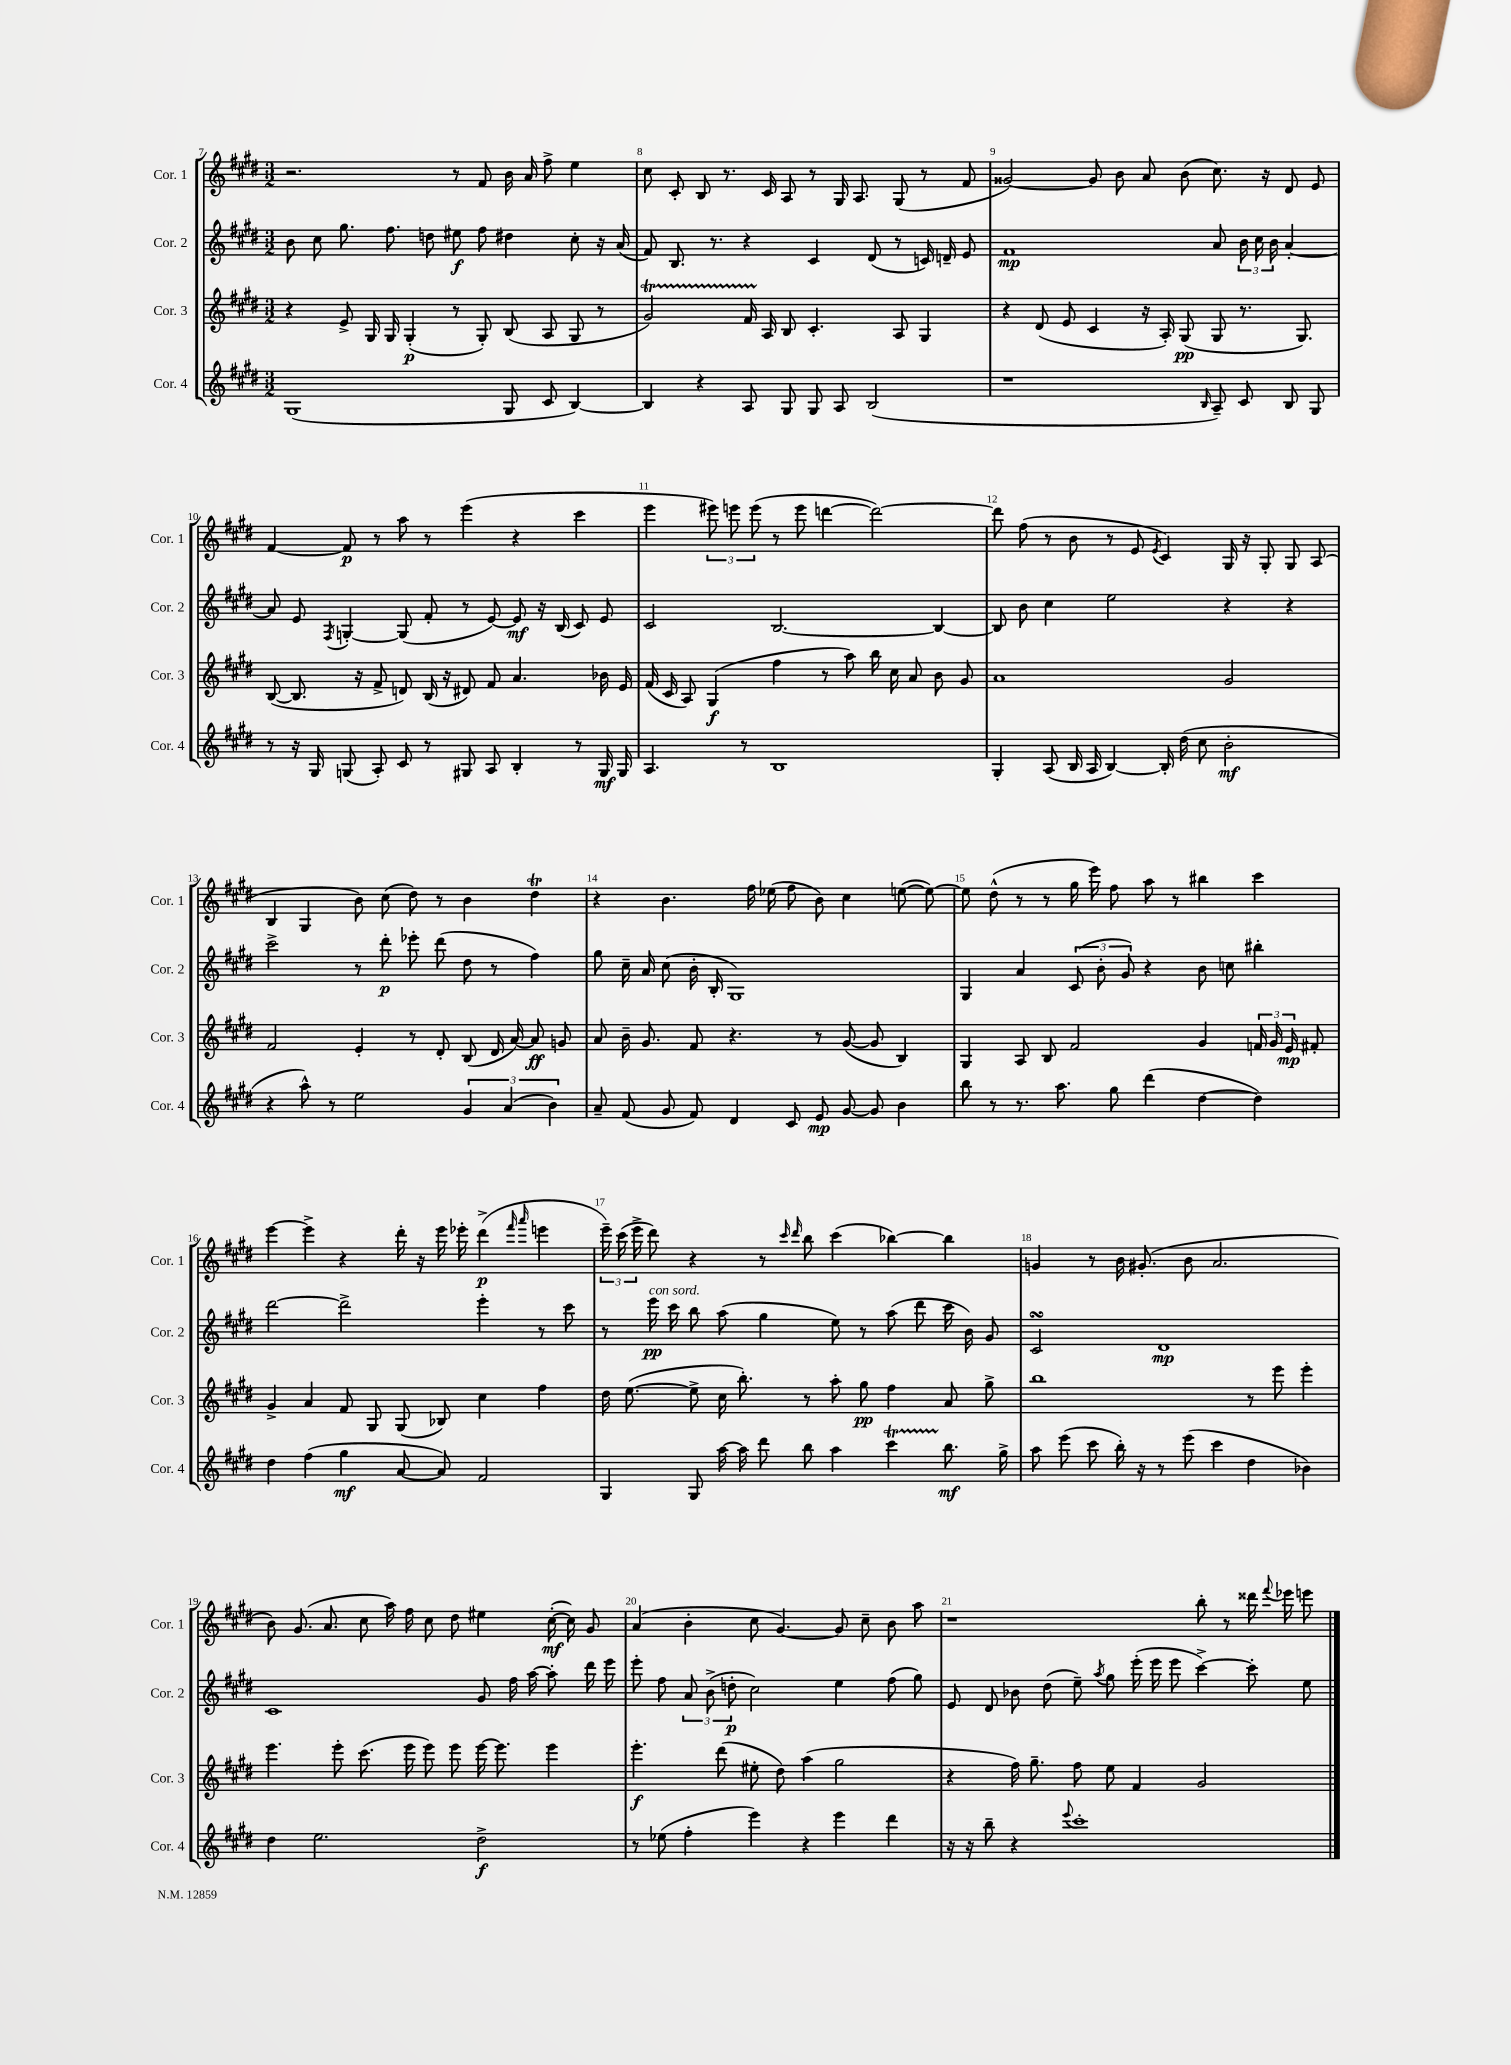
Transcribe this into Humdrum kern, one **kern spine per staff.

**kern	**dynam	**kern	**dynam	**kern	**dynam	**kern	**dynam
*part4	*part4	*part3	*part3	*part2	*part2	*part1	*part1
*staff4	*staff4	*staff3	*staff3	*staff2	*staff2	*staff1	*staff1
*I"Cor. 4	*	*I"Cor. 3	*	*I"Cor. 2	*	*I"Cor. 1	*
*I'Cor. 4	*	*I'Cor. 3	*	*I'Cor. 2	*	*I'Cor. 1	*
*clefG2	*	*clefG2	*	*clefG2	*	*clefG2	*
*k[f#c#g#d#]	*	*k[f#c#g#d#]	*	*k[f#c#g#d#]	*	*k[f#c#g#d#]	*
*M3/2	*	*M3/2	*	*M3/2	*	*M3/2	*
=7	=7	=7	=7	=7	=7	=7	=7
(1G#	.	4r	.	8b\	.	2.r	.
.	.	.	.	8cc#\	.	.	.
.	.	8e^/	.	8.gg#\	.	.	.
.	.	16G#/	.	.	.	.	.
.	.	16G#/	.	8.ff#\	.	.	.
.	.	(4G#'/	p	.	.	.	.
.	.	.	.	8ddn\	.	.	.
.	.	8r	.	8ee#X\	f	8r	.
.	.	8G#'/)	.	8ff#\	.	8f#/	.
8G#/	.	(8B/	.	4dd#X\	.	16b\	.
.	.	.	.	.	.	16a/	.
8c#/	.	8A/	.	.	.	8ff#^\	.
[4B/)	.	8G#/	.	8cc#'\	.	4ee\	.
.	.	8r	.	16r	.	.	.
.	.	.	.	(16a/	.	.	.
=8	=8	=8	=8	=8	=8	=8	=8
4B/]	.	2g#t/)	.	8f#/)	.	8cc#\	.
.	.	.	.	8.B/	.	8c#'/	.
4r	.	.	.	.	.	8B/	.
.	.	.	.	8.r	.	.	.
.	.	.	.	.	.	8.r	.
8A/	.	16f#TTT/	.	4r	.	.	.
.	.	16A/	.	.	.	16c#/	.
8G#/	.	8B/	.	.	.	8A/	.
8G#/	.	4.c#'/	.	4c#/	.	8r	.
8A/	.	.	.	.	.	16G#/	.
.	.	.	.	.	.	8.A/	.
(2B/	.	.	.	(8d#/	.	.	.
.	.	8A/	.	8r	.	(8G#/	.
.	.	4G#/	.	16cn/)	.	8r	.
.	.	.	.	16dn~/	.	.	.
.	.	.	.	8e/	.	8f#/	.
=9	=9	=9	=9	=9	=9	=9	=9
1r	.	4r	.	1f#	mp	[2g##X/)	.
.	.	(8d#/	.	.	.	.	.
.	.	8e/	.	.	.	.	.
.	.	4c#/	.	.	.	8g##/]	.
.	.	.	.	.	.	8b\	.
.	.	16r	.	.	.	8a/	.
.	.	16A'/)	.	.	.	.	.
.	.	(8G#/	pp	.	.	(8b\	.
16qqB/	.	.	.	.	.	.	.
8A~/)	.	8G#/	.	8a/	.	8.cc#\)	.
8c#/	.	8.r	.	24b\	.	.	.
.	.	.	.	24cc#\	.	.	.
.	.	.	.	.	.	16r	.
.	.	.	.	24b\	.	.	.
8B/	.	.	.	[4a'/	.	8d#/	.
.	.	8.G#/)	.	.	.	.	.
8G#/	.	.	.	.	.	8e/	.
!!LO:LB:g=z
=10	=10	=10	=10	=10	=10	=10	=10
8r	.	([8B/	.	8a/]	.	[4f#/	.
16r	.	8.B/]	.	8e/	.	.	.
16G#/	.	.	.	.	.	.	.
.	.	.	.	8qF#/	.	.	.
(8Gn/	.	.	.	[4Gn'/	.	8f#/]	p
.	.	16r	.	.	.	.	.
8A'/)	.	8f#^/	.	.	.	8r	.
8c#/	.	8dn/)	.	(8G/]	.	8aa\	.
8r	.	(16B/	.	8f#'/	.	8r	.
.	.	16r	.	.	.	.	.
8G#X/	.	8d#X/)	.	8r	.	(4eee\	.
8A/	.	8f#/	.	[8e/)	.	.	.
4B'/	.	4.a/	.	8e/]	mf	4r	.
.	.	.	.	16r	.	.	.
.	.	.	.	(16B/	.	.	.
8r	.	.	.	8c#/)	.	4ccc#\	.
16G#/	mf	16b-X\	.	8e/	.	.	.
16G#/	.	16e/	.	.	.	.	.
=11	=11	=11	=11	=11	=11	=11	=11
4.A/	.	(16f#/	.	2c#/	.	4eee\	.
.	.	16c#/	.	.	.	.	.
.	.	8A/)	.	.	.	.	.
.	.	(4G#/	f	.	.	12eee#X\)	.
.	.	.	.	.	.	12eeen\	.
8r	.	.	.	.	.	.	.
.	.	.	.	.	.	(12eee\	.
1B	.	4ff#\	.	[2.B/	.	8r	.
.	.	.	.	.	.	8eee\	.
.	.	8r	.	.	.	[4dddn\	.
.	.	8aa\)	.	.	.	.	.
.	.	16bb\	.	.	.	2ddd\_)	.
.	.	16cc#\	.	.	.	.	.
.	.	8a/	.	.	.	.	.
.	.	8b\	.	4B/_	.	.	.
.	.	8g#/	.	.	.	.	.
=12	=12	=12	=12	=12	=12	=12	=12
4G#'/	.	1a	.	8B/]	.	8ddd\]	.
.	.	.	.	8b\	.	(8ff#\	.
(8A/	.	.	.	4cc#\	.	8r	.
16B/	.	.	.	.	.	8b\	.
16A/	.	.	.	.	.	.	.
[4B/)	.	.	.	2ee\	.	8r	.
.	.	.	.	.	.	8e/	.
.	.	.	.	.	.	8qe/	.
16B'/]	.	.	.	.	.	4c#/)	.
(16dd#\	.	.	.	.	.	.	.
8cc#\	.	.	.	.	.	.	.
2b'\	mf	2g#/	.	4r	.	16G#/	.
.	.	.	.	.	.	16r	.
.	.	.	.	.	.	8G#'/	.
.	.	.	.	4r	.	8G#/	.
.	.	.	.	.	.	(8A/	.
!!LO:LB:g=z
=13	=13	=13	=13	=13	=13	=13	=13
4r	.	2f#/	.	2ccc#^\	.	4B/	.
8aa^^\)	.	.	.	.	.	4G#/	.
8r	.	.	.	.	.	.	.
2ee\	.	4e'/	.	8r	.	8b\)	.
.	.	.	.	8ddd#'\	p	(8cc#\	.
.	.	8r	.	8eee-X'\	.	8dd#\)	.
.	.	8d#'/	.	(8ddd#\	.	8r	.
6g#/	.	(8B/	.	8dd#\	.	4b\	.
.	.	16d#/	.	8r	.	.	.
(6a/	.	.	.	.	.	.	.
.	.	[16a/)	.	.	.	.	.
.	.	8a/]	ff	4ff#\)	.	4dd#t\	.
6b\)	.	.	.	.	.	.	.
.	.	8gn/	.	.	.	.	.
=14	=14	=14	=14	=14	=14	=14	=14
8a~/	.	8a/	.	8gg#\	.	4r	.
(8f#/	.	16b~\	.	16cc#~\	.	.	.
.	.	8.g#/	.	16a/	.	.	.
8g#/	.	.	.	(8cc#\	.	4.b\	.
8f#/)	.	8f#/	.	16b'\	.	.	.
.	.	.	.	16B'/	.	.	.
4d#/	.	4.r	.	1G#)	.	.	.
.	.	.	.	.	.	16ff#\	.
.	.	.	.	.	.	(16ee-X\	.
8c#/	.	.	.	.	.	8ff#\	.
8e/	mp	8r	.	.	.	8b\)	.
[8g#/	.	([8g#/	.	.	.	4cc#\	.
8g#/]	.	8g#/]	.	.	.	.	.
4b\	.	4B/)	.	.	.	([8een\	.
.	.	.	.	.	.	8ee\_)	.
=15	=15	=15	=15	=15	=15	=15	=15
8bb\	.	4G#/	.	4G#/	.	8ee\]	.
8r	.	.	.	.	.	(8dd#^^\	.
8.r	.	8A/	.	4a/	.	8r	.
.	.	8B/	.	.	.	8r	.
8.aa\	.	.	.	.	.	.	.
.	.	2f#/	.	(12c#/	.	16gg#\	.
.	.	.	.	.	.	16eee\)	.
.	.	.	.	12b'\	.	.	.
8gg#\	.	.	.	.	.	8ff#\	.
.	.	.	.	12g#/)	.	.	.
(4ddd#\	.	.	.	4r	.	8aa\	.
.	.	.	.	.	.	8r	.
[4dd#\	.	4g#/	.	8b\	.	4bb#X\	.
.	.	.	.	8ccn\	.	.	.
4dd#\])	.	24fn/	.	4bb#X'\	.	4ccc#\	.
.	.	24g#/	.	.	.	.	.
.	.	24e/	mp	.	.	.	.
.	.	8f#X'/	.	.	.	.	.
!!LO:LB:g=z
=16	=16	=16	=16	=16	=16	=16	=16
4dd#\	.	4g#^/	.	[2ddd#\	.	[4eee\	.
(4ff#\	.	4a/	.	.	.	4eee^\]	.
4gg#\	mf	8f#/	.	2ddd#^\]	.	4r	.
.	.	8G#/	.	.	.	.	.
[8a/	.	(8G#/	.	.	.	16ddd#'\	.
.	.	.	.	.	.	16r	.
8a/])	.	8B-X/)	.	.	.	16eee\	.
.	.	.	.	.	.	16eee-X'\	.
2f#/	.	4cc#\	.	4eee'\	.	(4ddd#^\	p
.	.	.	.	.	.	16qqfff#/	.
.	.	.	.	.	.	16qqaaa/	.
.	.	4ff#\	.	8r	.	4eeen\	.
.	.	.	.	8ccc#\	.	.	.
=17	=17	=17	=17	=17	=17	=17	=17
4G#/	.	16dd#\	.	8r	.	24eee~\)	.
.	.	.	.	.	.	(24ccc#\	.
.	.	([8.ee\	.	.	.	.	.
.	.	.	.	.	.	24eee^\	.
!	!	!	!	!LO:TX:a:i:t=con sord.	!	!	!
.	.	.	.	16eee\	pp	8ddd#\)	.
.	.	.	.	16ccc#\	.	.	.
8G#/	.	8ee^\]	.	8bb\	.	4r	.
[16aa\	.	16cc#\	.	(8aa\	.	.	.
16aa\]	.	8.bb'\)	.	.	.	.	.
8ddd#\	.	.	.	4gg#\	.	8r	.
.	.	.	.	.	.	16qqccc#/	.
.	.	.	.	.	.	16qqddd#/	.
8bb\	.	8r	.	.	.	8bb\	.
4aa\	.	8aa'\	.	8ee\)	.	(4ccc#\	.
.	.	8gg#\	pp	8r	.	.	.
4ccc#T\	.	4ff#\	.	(8aa\	.	[4bb-X\)	.
.	.	.	.	8ddd#\	.	.	.
8.bb\	mf	8a/	.	16ccc#\	.	4bb-\]	.
.	.	.	.	16b\)	.	.	.
.	.	8gg#^\	.	8g#/	.	.	.
16gg#^\	.	.	.	.	.	.	.
=18	=18	=18	=18	=18	=18	=18	=18
8aa\	.	1bb	.	2c#sSSS/	.	4gn/	.
(8eee\	.	.	.	.	.	.	.
8ccc#\	.	.	.	.	.	8r	.
16bb'\)	.	.	.	.	.	16b\	.
16r	.	.	.	.	.	(8.g#X'/	.
8r	.	.	.	1d#	mp	.	.
(8eee\	.	.	.	.	.	8b\	.
4ccc#\	.	.	.	.	.	2.a/	.
4dd#\	.	8r	.	.	.	.	.
.	.	8eee\	.	.	.	.	.
4b-X\)	.	4eee'\	.	.	.	.	.
!!LO:LB:g=z
=19	=19	=19	=19	=19	=19	=19	=19
4dd#\	.	4.eee\	.	1c#	.	8b\)	.
.	.	.	.	.	.	(8.g#/	.
2.ee\	.	.	.	.	.	.	.
.	.	.	.	.	.	8.a/	.
.	.	8eee'\	.	.	.	.	.
.	.	(8.ccc#\	.	.	.	8cc#\	.
.	.	.	.	.	.	16aa\)	.
.	.	16eee\	.	.	.	16ff#\	.
.	.	8eee\)	.	.	.	8cc#\	.
.	.	8eee\	.	.	.	8dd#\	.
2dd#^\	f	[16eee\	.	8g#/	.	4ee#X\	.
.	.	8.eee\]	.	.	.	.	.
.	.	.	.	16ff#\	.	.	.
.	.	.	.	[16aa\	.	.	.
.	.	4eee\	.	8aa'\]	.	([16cc#'\	mf
.	.	.	.	.	.	16cc#\])	.
.	.	.	.	16ddd#\	.	8g#/	.
.	.	.	.	16eee\	.	.	.
=20	=20	=20	=20	=20	=20	=20	=20
8r	.	4.eee'\	f	8eee'\	.	(4a/	.
(8ee-X\	.	.	.	8ff#\	.	.	.
4ff#'\	.	.	.	12a/	.	4b'\	.
.	.	.	.	(12b^\	.	.	.
.	.	(8ddd#\	.	.	.	.	.
.	.	.	.	12ddn'\	p	.	.
4eee\)	.	8ee#X'\	.	2cc#\)	.	8cc#\	.
.	.	8dd#\)	.	.	.	[4.g#/)	.
4r	.	(4aa\	.	.	.	.	.
4eee\	.	2gg#\	.	4ee\	.	8g#/]	.
.	.	.	.	.	.	8cc#~\	.
4ddd#\	.	.	.	(8ff#\	.	8b\	.
.	.	.	.	8gg#\)	.	8aa\	.
=21	=21	=21	=21	=21	=21	=21	=21
16r	.	4r	.	8e/	.	1r	.
16r	.	.	.	.	.	.	.
8bb~\	.	.	.	8d#/	.	.	.
4r	.	16ff#\)	.	8b-X\	.	.	.
.	.	8.gg#~\	.	.	.	.	.
.	.	.	.	(8dd#\	.	.	.
8qqeee/	.	.	.	.	.	.	.
1ccc#'	.	8ff#\	.	8ee~\)	.	.	.
.	.	.	.	8qaa/	.	.	.
.	.	8ee\	.	8gg#\	.	.	.
.	.	4f#/	.	(16eee'\	.	.	.
.	.	.	.	16eee\	.	.	.
.	.	.	.	8eee\	.	.	.
.	.	2g#/	.	[4ccc#^\)	.	8bb'\	.
.	.	.	.	.	.	8r	.
.	.	.	.	8ccc#'\]	.	16ddd##X\	.
.	.	.	.	.	.	8qqfff#/	.
.	.	.	.	.	.	16eee-X\	.
.	.	.	.	8ee\	.	8eeen\	.
==	==	==	==	==	==	==	==
*-	*-	*-	*-	*-	*-	*-	*-
